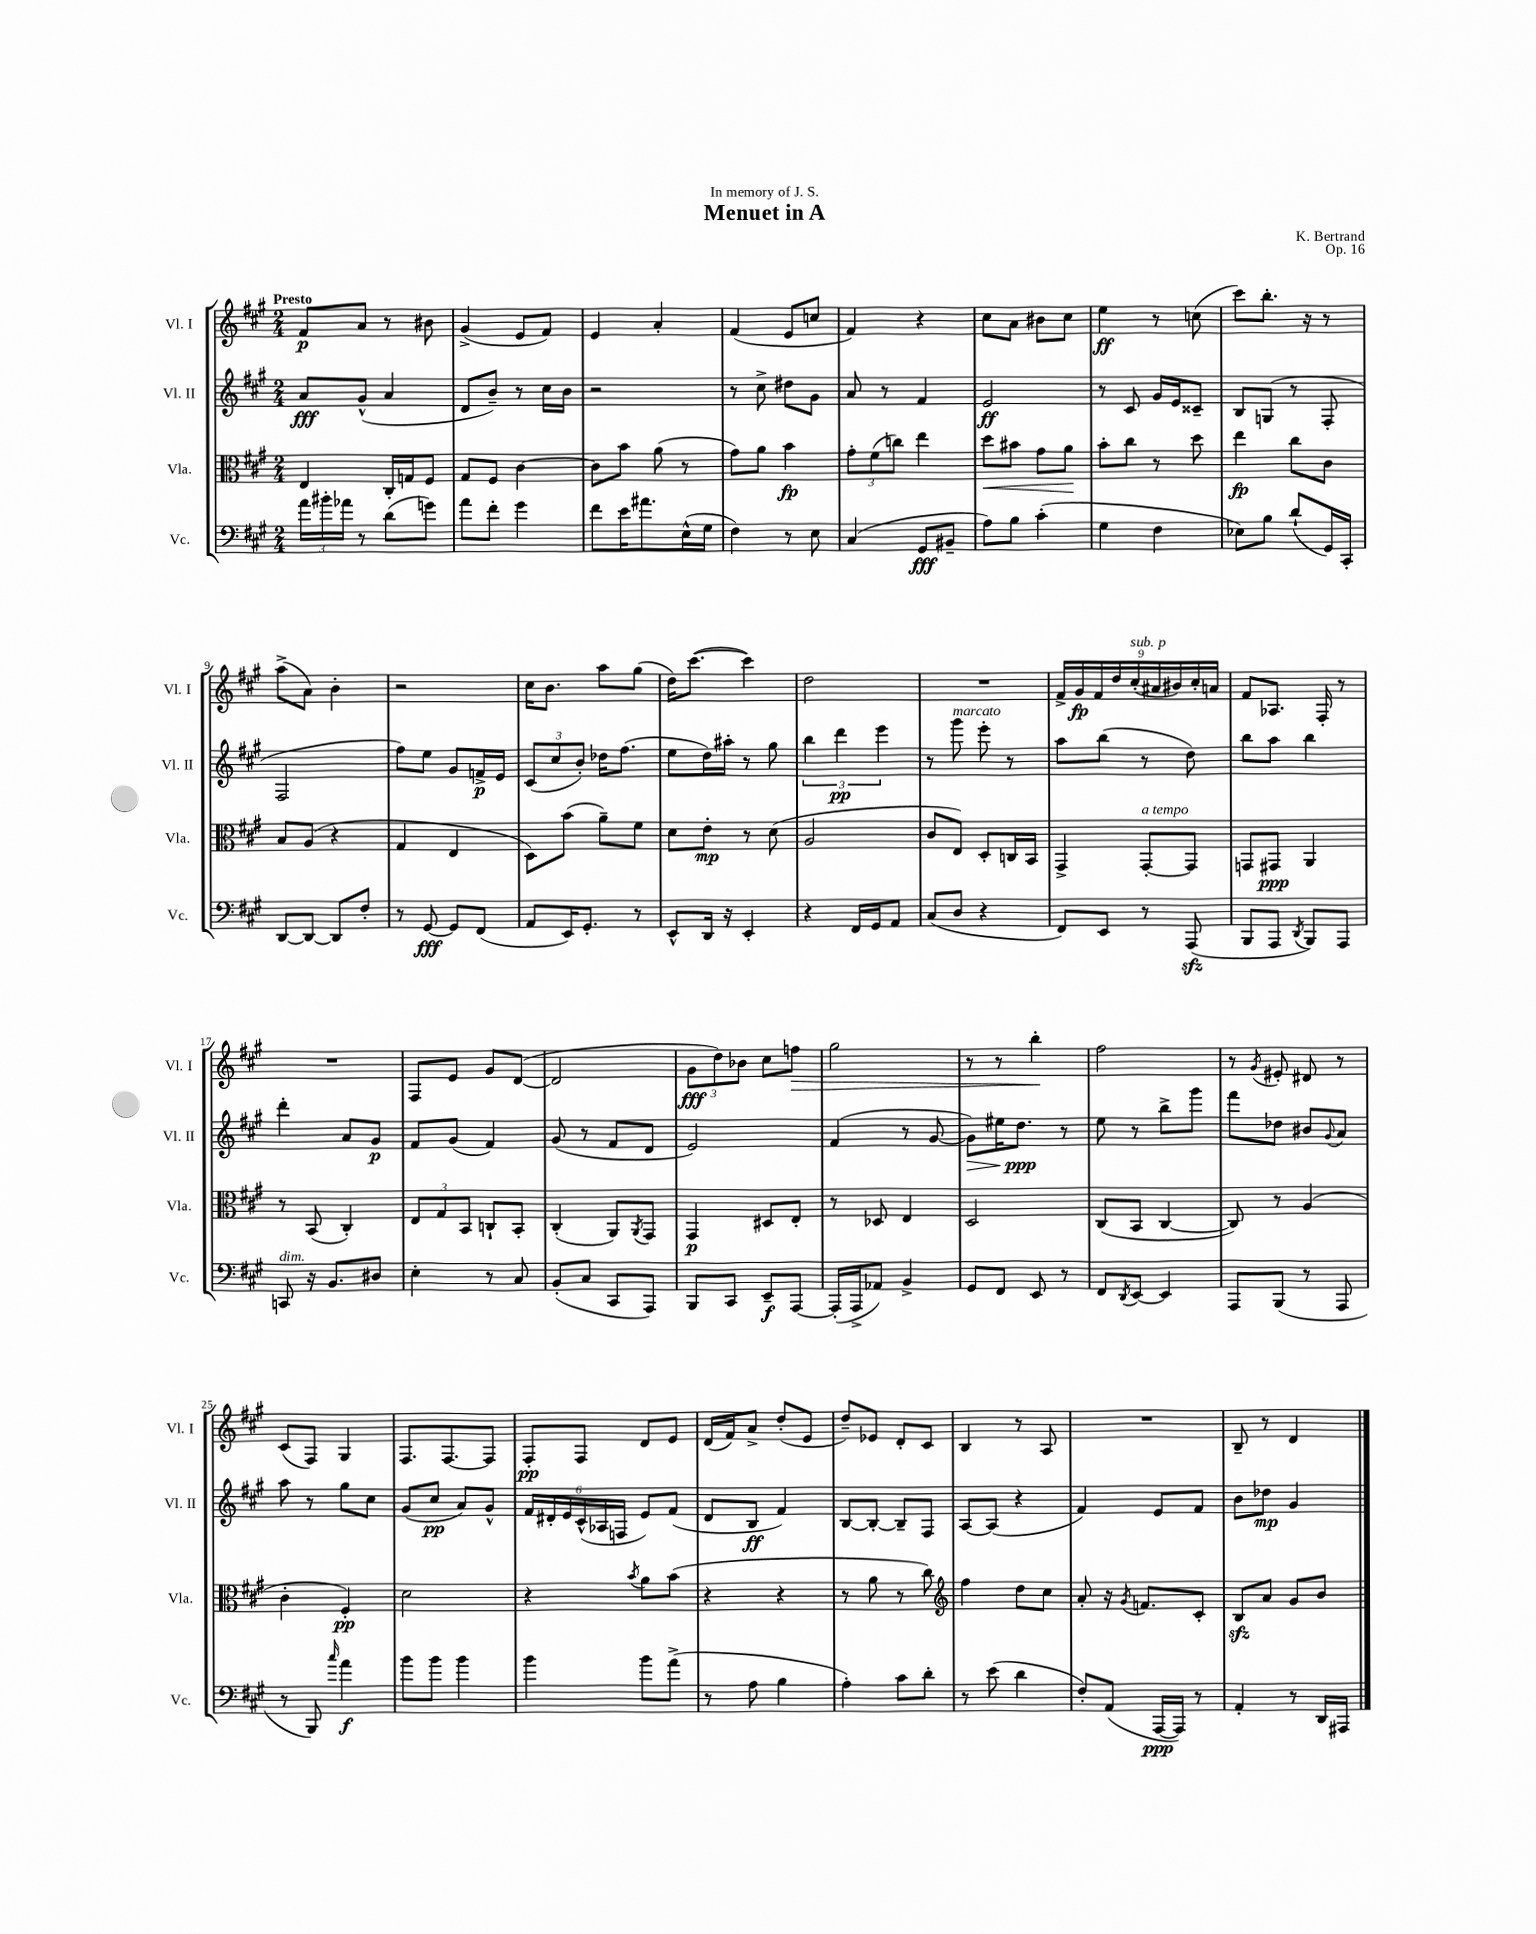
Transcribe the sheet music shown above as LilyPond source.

\header { title = "Menuet in A" composer = "K. Bertrand" dedication = "In memory of J. S." opus = "Op. 16" }
<<
\new StaffGroup <<
\new Staff = "s0" \with { instrumentName = "Vl. I" shortInstrumentName = "Vl. I" } {
    \clef treble \key a \major \numericTimeSignature \time 2/4 \tempo "Presto"
    fis'8\p a'8 r8 bis'8 |
    gis'4->( e'8 fis'8) |
    e'4 a'4-. |
    fis'4( e'8 c''8 |
    fis'4) r4 |
    cis''8 a'8 bis'8 cis''8 |
    e''4\ff r8 c''8( |
    cis'''8) b''8.-. r16 r8 |
    a''8->( a'8) b'4-. |
    r2 |
    cis''16 b'8. a''8 gis''8( |
    d''16) cis'''8.~( cis'''4) |
    d''2 |
    R2 |
    \tuplet 9/8 { fis'16-> gis'16\fp fis'16 d''16 cis''16-.^\markup { \italic "sub. p" }( ais'16 bis'16) cis''16-. a'16 } |
    fis'8 aes8. fis16-. r8 |
    R2 |
    fis8 e'8 gis'8 d'8~( |
    d'2 |
    \tuplet 3/2 { gis'8\fff d''8) bes'8 } cis''8 f''8\> |
    gis''2 |
    r8 r8 b''4-.\! |
    fis''2 |
    r8 \acciaccatura { gis'8 } eis'8-. dis'8 r8 |
    cis'8( fis8) gis4 |
    fis8. fis8.~ fis8 |
    fis8-.\pp fis8 d'8 e'8 |
    d'16( fis'16) a'8-> d''8-.( e'8 |
    d''8--) ees'8 d'8-. cis'8 |
    b4 r8 a8 |
    R2 |
    b8-- r8 d'4 \bar "|." |
}
\new Staff = "s1" \with { instrumentName = "Vl. II" shortInstrumentName = "Vl. II" } {
    \clef treble \key a \major \numericTimeSignature \time 2/4
    a'8\fff gis'8-^( a'4 |
    d'8 b'8--) r8 cis''16 b'16 |
    r2 |
    r8 cis''8-> dis''8 gis'8 |
    a'8 r8 fis'4 |
    e'2\ff |
    r8 cis'8 gis'16 e'16 cisis'8-- |
    b8 g8( r8 fis8-. |
    fis2 |
    fis''8) e''8 gis'8 f'16->\p e'16 |
    \tuplet 3/2 { cis'8( cis''8 b'8-.) } des''16 fis''8.( |
    e''8 d''16) ais''16-. r8 gis''8 |
    \tuplet 3/2 { b''4 d'''4\pp e'''4 } |
    r8 gis'''8^\markup { \italic "marcato" } e'''8-. r8 |
    a''8 b''8( r8 d''8) |
    b''8 a''8 b''4 |
    d'''4-. a'8 gis'8\p |
    fis'8 gis'8( fis'4) |
    gis'8( r8 fis'8 d'8 |
    e'2) |
    fis'4( r8 gis'8~ |
    gis'8\>) eis''16 d''8.\ppp\! r8 |
    e''8 r8 b''8-> gis'''8 |
    fis'''8 des''8 bis'8 \appoggiatura { gis'8 } a'8 |
    a''8 r8 gis''8 cis''8 |
    gis'8( cis''8\pp a'8) gis'8-^ |
    \tuplet 6/4 { fis'16 dis'16-. e'16 cis'16-^( aes16 f16 } e'8) fis'8( |
    d'8 b8\ff fis'4) |
    b8~ b8~-. b8-- fis8 |
    a8~ a8( r4 |
    fis'4) e'8 fis'8 |
    b'8 des''8\mp gis'4 \bar "|." |
}
\new Staff = "s2" \with { instrumentName = "Vla." shortInstrumentName = "Vla." } {
    \clef alto \key a \major \numericTimeSignature \time 2/4
    e4 cis16-. g16 fis8 |
    gis8 fis8 cis'4~ |
    cis'8 b'8 a'8( r8 |
    gis'8) a'8 b'4\fp |
    \tuplet 3/2 { gis'8-. fis'8( c''8) } e''4 |
    d''8\< bis'8 gis'8 a'8\! |
    b'8-. cis''8 r8 d''8 |
    e''4\fp cis''8 cis'8 |
    b8 a8( r4 |
    gis4 e4 |
    d8) b'8( a'8--) fis'8 |
    d'8 e'8-.\mp r8 d'8( |
    a2 |
    cis'8 e8) d8-. c16 b,16 |
    gis,4-> gis,8~-.^\markup { \italic "a tempo" } gis,8 |
    g,8 gis,8\ppp a,4 |
    r8 b,8( cis4-.) |
    \tuplet 3/2 { e8 gis8 b,8 } c8-! b,8-. |
    cis4-.( a,8) \acciaccatura { a,8 } gis,8 |
    gis,4\p dis8 e8-. |
    r8 des8 e4 |
    d2 |
    cis8( b,8 cis4~ |
    cis8) r8 a4( |
    cis'4-. fis4-.\pp) |
    d'2 |
    r4 \acciaccatura { b'8 } a'8 b'8( |
    r4 r4 |
    r8 a'8 r8 cis''8) |
    \clef treble fis''4 d''8 cis''8 |
    a'8-. r16 \acciaccatura { gis'8 } f'8. cis'8-. |
    b8\sfz a'8 gis'8 b'8 \bar "|." |
}
\new Staff = "s3" \with { instrumentName = "Vc." shortInstrumentName = "Vc." } {
    \clef bass \key a \major \numericTimeSignature \time 2/4
    \tuplet 3/2 { a'16 bis'16-. aes'16 } r8 d'8( g'8) |
    a'8 fis'8-. gis'4 |
    fis'8 e'16 ais'8. e16-^( gis16 |
    fis4) r8 e8 |
    cis4( gis,8\fff bis,8-- |
    a8) b8 cis'4-.( |
    gis4 fis4 |
    ees8) b8 d'8-!( gis,16) cis,16-. |
    d,8~ d,8~ d,8 fis8-. |
    r8 gis,8~\fff gis,8 fis,8( |
    a,8 e,16) gis,8.-. r8 |
    e,8-^ d,16 r16 e,4-. |
    r4 fis,16 gis,16 a,8 |
    cis8( d8 r4 |
    fis,8) e,8 r8 a,,8\sfz( |
    b,,8 a,,8 \acciaccatura { d,8 } b,,8) a,,8 |
    c,8^\markup { \italic "dim." } r16 b,8. dis8 |
    e4-. r8 cis8 |
    b,8-.( cis8 cis,8 a,,8) |
    b,,8 cis,8 e,8--\f a,,8~ |
    a,,16-.( a,,16-> aes,8) b,4-> |
    gis,8 fis,8 e,8 r8 |
    fis,8 \acciaccatura { d,8 } e,8~ e,4 |
    a,,8 b,,8( r8 a,,8 |
    r8 b,,8) \grace { cis''16 } a'4\f |
    b'8 b'8 b'4 |
    b'4 b'8 a'8->( |
    r8 a8 b4 |
    a4-.) cis'8 d'8-. |
    r8 e'8( d'4 |
    fis8-.) a,8( a,,16~\ppp a,,16) r8 |
    a,4-. r8 d,16 ais,,16 \bar "|." |
}
>>
>>
